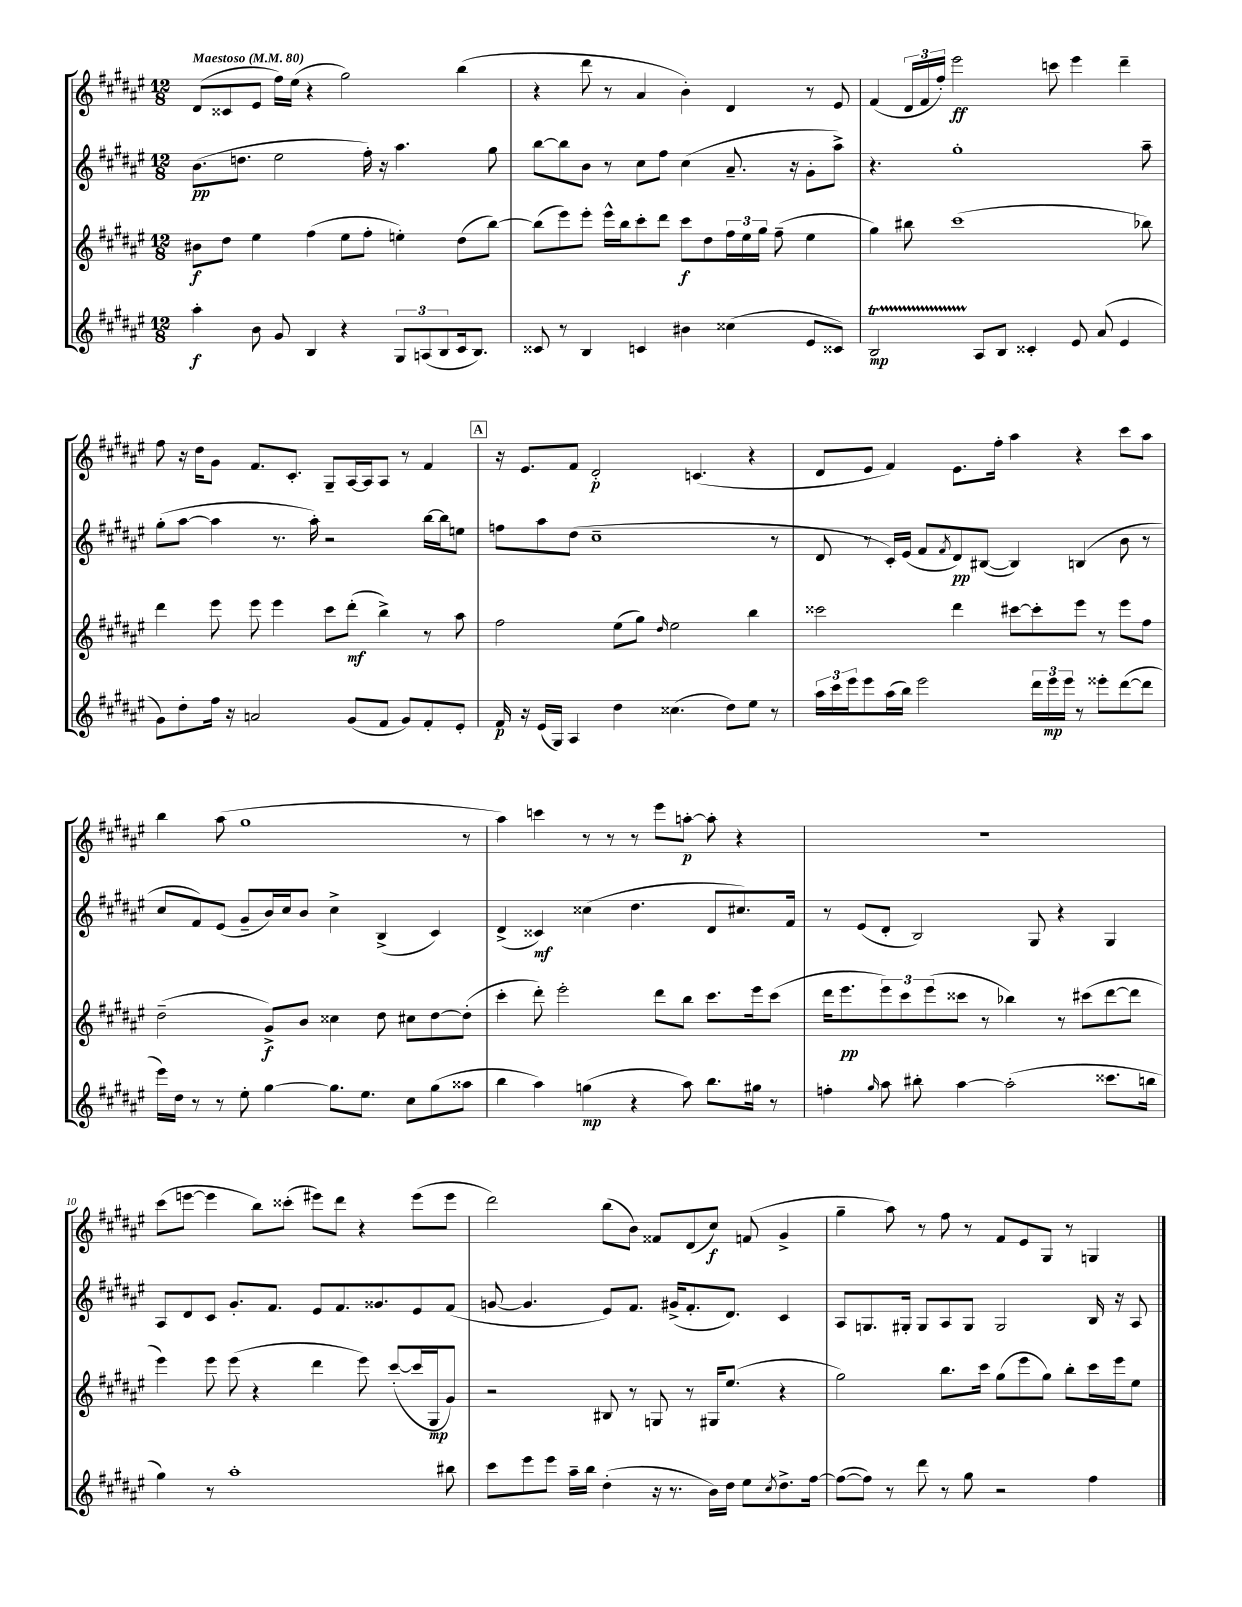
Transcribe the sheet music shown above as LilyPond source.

<<
\new StaffGroup <<
\new Staff = "s0" {
    \clef treble \key fis \major \numericTimeSignature \time 12/8 \tempo "Maestoso" 4 = 80
    dis'8( cisis'8 eis'8 fis''16) eis''16( r4 gis''2) b''4( |
    r4 dis'''8 r8 ais'4 b'4-.) dis'4 r8 eis'8 |
    fis'4( \tuplet 3/2 { dis'16 fis'16 fis''16-.) } eis'''2\ff c'''8 eis'''4 dis'''4-- |
    fis''8 r16 dis''16 gis'8 fis'8. cis'8.-. gis8-- ais16~ ais16 ais8 r8 fis'4 |
    \mark \markup { \box "A" } r16 eis'8. fis'8 dis'2-.\p c'4.( r4 |
    dis'8 eis'8 fis'4) eis'8. fis''16-. ais''4 r4 cis'''8 ais''8 |
    b''4 ais''8( gis''1 r8 |
    ais''4) c'''4 r8 r8 r8 eis'''8 a''8~-.\p a''8-. r4 |
    R1. |
    cis'''8( e'''8~ e'''4 b''8) cisis'''8-.( eis'''8) dis'''8 r4 eis'''8( eis'''8 |
    dis'''2) b''8( b'8) fisis'8 dis'8( cis''8\f) f'8( gis'4-> |
    gis''4-- ais''8) r8 fis''8 r8 fis'8 eis'8 gis8 r8 g4 \bar "|." |
}
\new Staff = "s1" {
    \clef treble \key fis \major \numericTimeSignature \time 12/8
    b'8.\pp( d''8. eis''2 fis''16-.) r16 ais''4. gis''8 |
    b''8~ b''8 b'8 r8 cis''8 fis''8 cis''4( ais'8.-- r16 gis'8-. ais''8->) |
    r4. gis''1-. ais''8-- |
    gis''8-.( ais''8~ ais''4 r8. ais''16-.) r2 b''16~ b''16 e''8 |
    \mark \markup { \box "A" } f''8 ais''8 dis''8( cis''1-- r8 |
    dis'8 r8 cis'16-.) eis'16( fis'8 \acciaccatura { fis'8 } dis'8\pp) bis8~( bis4) b4( b'8 r8 |
    cis''8 fis'8) eis'8( gis'8-- b'16) cis''16 b'8 cis''4-> b4->( cis'4) |
    dis'4->( cisis'4\mf) cisis''4( dis''4. dis'8 cis''8.) fis'16 |
    r8 eis'8( dis'8-. b2) gis8 r4 gis4 |
    ais8 dis'8 cis'8 gis'8.-. fis'8. eis'8 fis'8. gisis'8. eis'8 fis'8( |
    g'8~ g'4. eis'8) fis'8. gis'16->( fis'8.-. dis'8.) cis'4 |
    ais8 g8. gis16-. gis8 ais8 gis8 gis2 b16 r16 ais8 \bar "|." |
}
\new Staff = "s2" {
    \clef treble \key fis \major \numericTimeSignature \time 12/8
    bis'8\f dis''8 eis''4 fis''4( eis''8 fis''8-. e''4-.) dis''8( b''8~) |
    b''8( eis'''8) eis'''8-. eis'''16-^ b''16 cis'''8-. dis'''8 cis'''8\f dis''8 \tuplet 3/2 { fis''16 eis''16 gis''16 } fis''8--( eis''4 |
    gis''4) bis''8 cis'''1( bes''8) |
    dis'''4 eis'''8 eis'''8 eis'''4 cis'''8 dis'''8-.\mf( b''4->) r8 ais''8 |
    \mark \markup { \box "A" } fis''2 eis''8( gis''8) \grace { dis''16 } eis''2 b''4 |
    cisis'''2 dis'''4 cis'''8~ cis'''8-. eis'''8 r8 eis'''8 fis''8 |
    dis''2--( gis'8->\f) b'8 cisis''4 dis''8 cis''8 dis''8~ dis''8-.( |
    cis'''4-. dis'''8-.) eis'''2-. dis'''8 b''8 cis'''8. eis'''16 cis'''8( |
    dis'''16 eis'''8.\pp \tuplet 3/2 { eis'''8) cis'''8 eis'''8( } cisis'''8 r8 bes''4) r8 cis'''8( dis'''8~ dis'''8 |
    eis'''4) eis'''8 eis'''8( r4 dis'''4 eis'''8) cis'''8~-.( cis'''16 gis16\mp gis'8) |
    r2 bis8 r8 g8 r8 gis16 eis''8.( r4 |
    gis''2) b''8. cis'''16 gis''8( eis'''8 gis''8) b''8-. cis'''16 eis'''16 eis''8 \bar "|." |
}
\new Staff = "s3" {
    \clef treble \key fis \major \numericTimeSignature \time 12/8
    ais''4-.\f b'8 gis'8 b4 r4 \tuplet 3/2 { gis8 a8( b8 } cis'16 b8.) |
    cisis'8 r8 b4 c'4 bis'4 cisis''4( eis'8 cisis'8) |
    b2\startTrillSpan\mp ais8\stopTrillSpan b8 cisis'4-. eis'8 ais'8( eis'4 |
    gis'8) dis''8-. fis''16 r16 a'2 gis'8( fis'8 gis'8) fis'8-. eis'8-. |
    \mark \markup { \box "A" } fis'16\p r16 eis'16( gis16) ais4 dis''4 cisis''4.( dis''8) eis''8 r8 |
    \tuplet 3/2 { ais''16 cis'''16 eis'''16 } eis'''8 ais''16( b''16) eis'''2 \tuplet 3/2 { dis'''16 eis'''16\mp eis'''16 } r8 eisis'''8-. dis'''8~( dis'''8 |
    eis'''16) dis''16 r8 r8 eis''8-. gis''4~ gis''8. eis''8. cis''8 gis''8( aisis''8 |
    b''4 ais''4) g''4\mp( r4 ais''8) b''8. gis''16 r8 |
    f''4-. \grace { gis''16 } ais''8 bis''8-. ais''4~ ais''2-.( cisis'''8. b''16 |
    gis''4) r8 ais''1-. bis''8 |
    cis'''8 eis'''8 eis'''8 ais''16-- b''16 dis''4-.( r16 r8. b'16) dis''16 eis''8 \acciaccatura { cis''8 } dis''8.-> fis''16~ |
    fis''8~( fis''8) r8 dis'''8 r8 gis''8 r2 fis''4 \bar "|." |
}
>>
>>
\layout { \context { \Score \override BarNumber.break-visibility = ##(#f #t #t) barNumberVisibility = #(every-nth-bar-number-visible 5) } }
